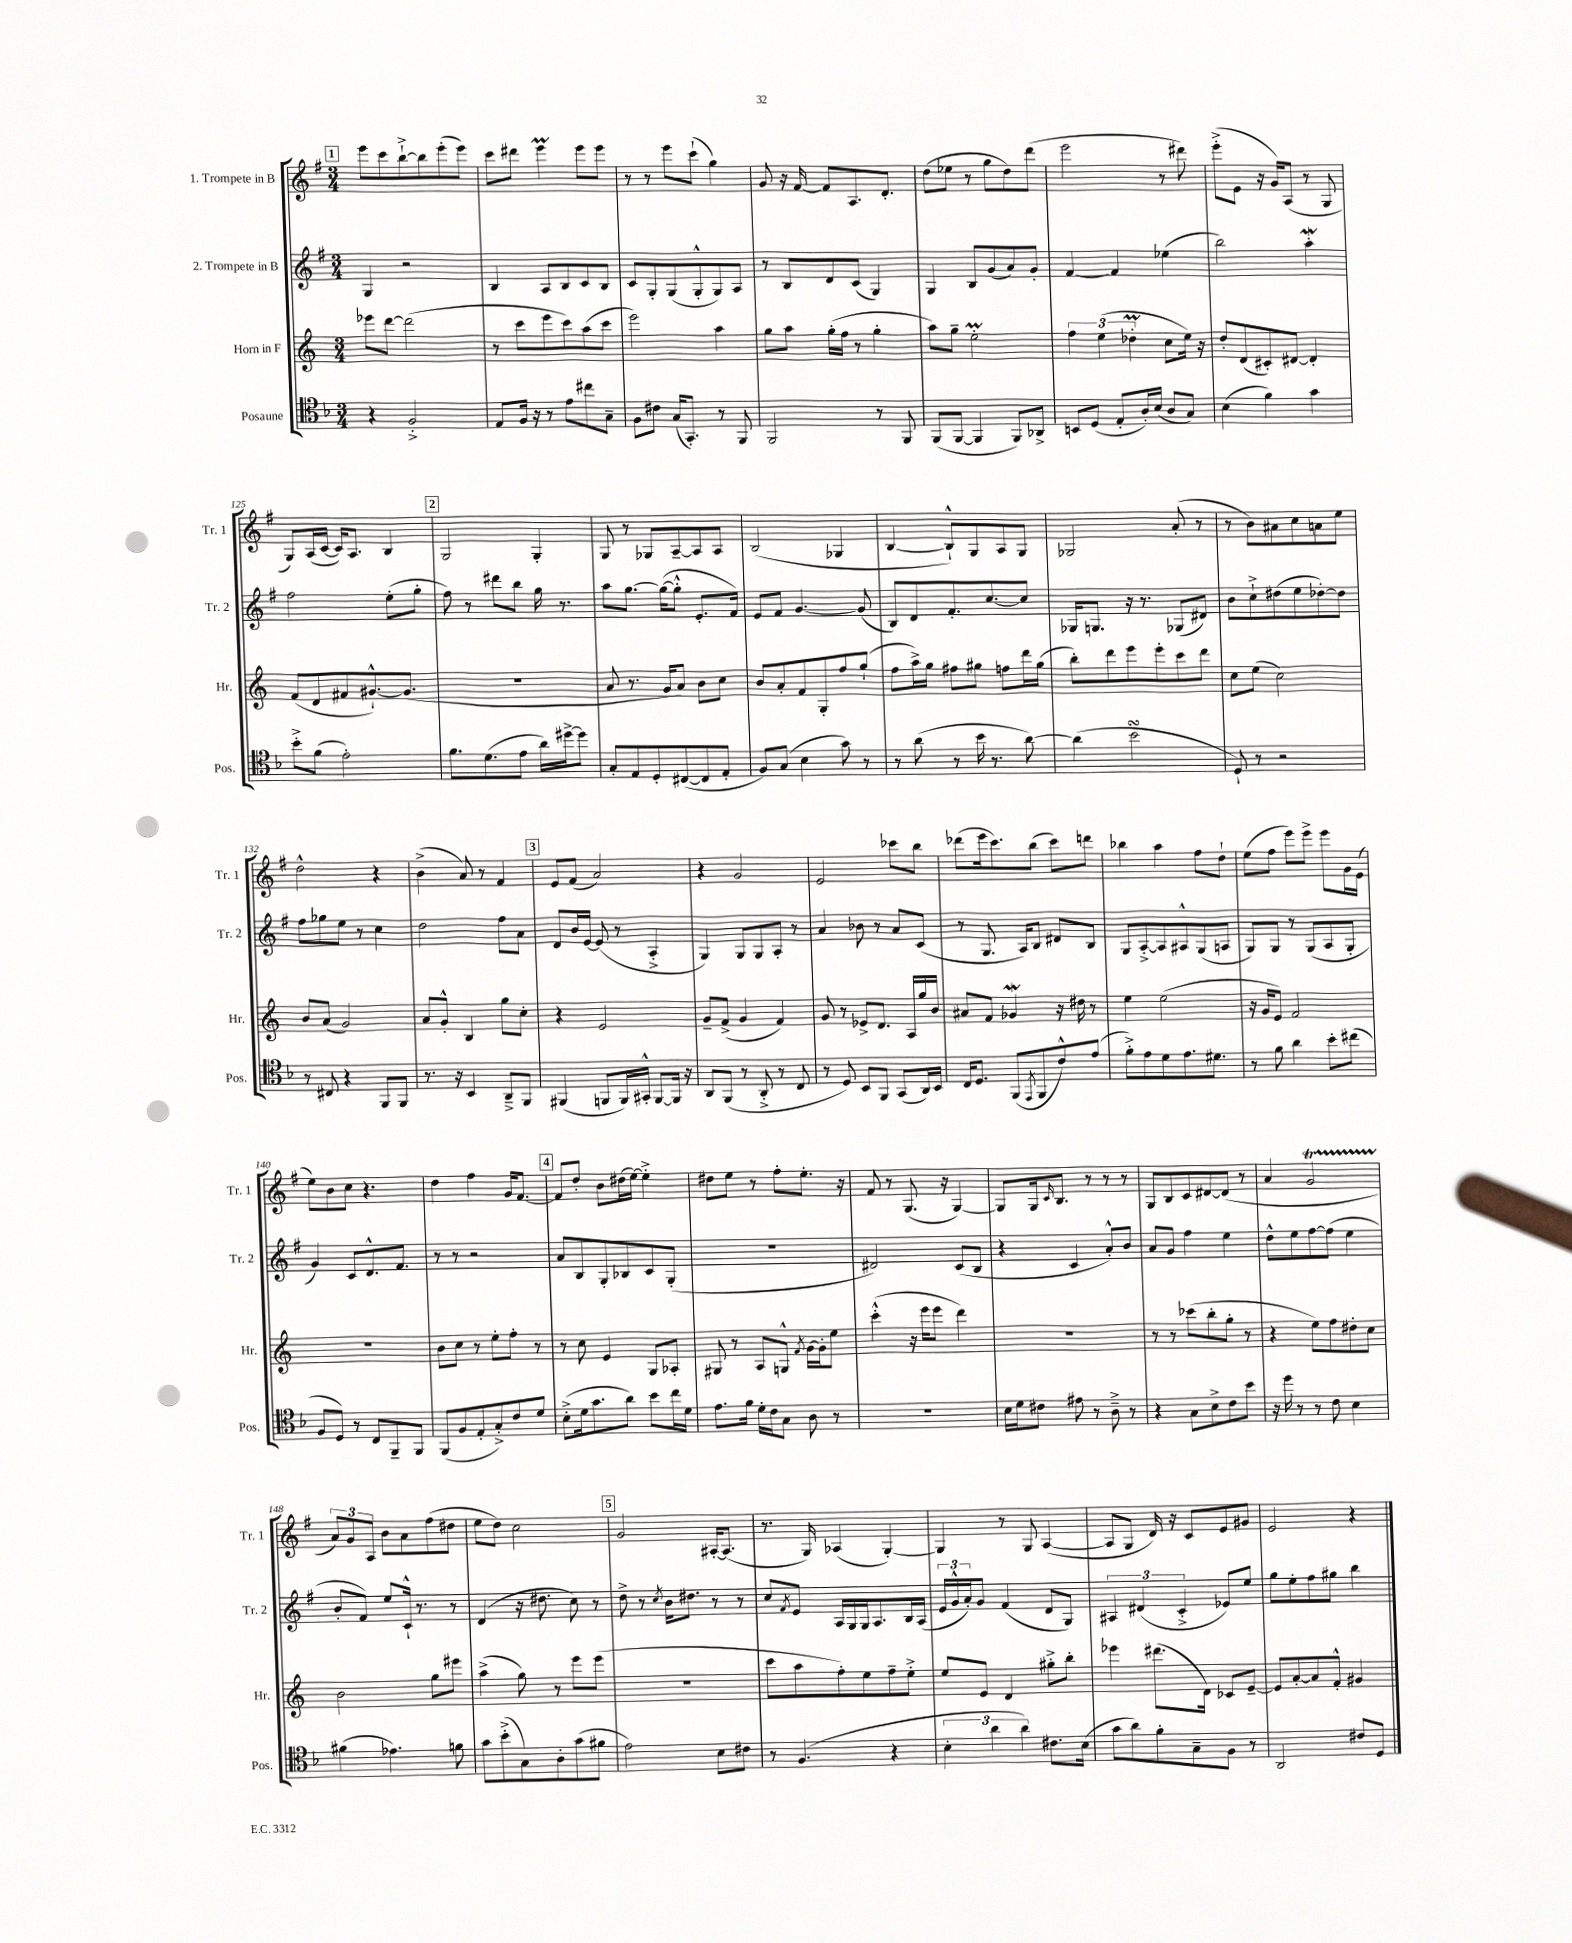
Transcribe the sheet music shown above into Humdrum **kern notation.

**kern	**kern	**kern	**kern
*staff4	*staff3	*staff2	*staff1
*clefC4	*clefG2	*clefG2	*clefG2
*k[b-]	*k[]	*k[f#]	*k[f#]
*M3/4	*M3/4	*M3/4	*M3/4
4r	8eee-\L	4G/	8eee\L
.	[8ddd\J	.	8ccc\
2F'^/	(2ddd\]	2r	[8bb`^\
.	.	.	8bb\]
.	.	.	(8eee'\
.	.	.	8eee\J)
=	=	=	=
8E/L	8r	4B/	8ccc\L
16F/Jk	8ccc\L	.	8ddd#\J
16r	.	.	.
8r	8eee\	8A/L	4eee\
8e\L	8ccc\)	8B/	.
8cc#\	(8aa\	8c/	8eee\L
8G~\J	8ccc\J	8B/J	8eee\J
=	=	=	=
8F\L	2eee\)	8c/L	8r
8c#\J	.	8G'/	8r
(16G/LK	.	(8G/	8eee\L
8.GG'/J)	.	.	.
.	.	8G'^^/	(8ccc`\J
8r	4aa\	8G/)	4gg\)
8FF/	.	8A/J	.
=	=	=	=
2FF/	8gg\L	8r	8g/
.	8aa\J	8B/L	16r
.	.	.	[16f#/
.	(16gg'\LL	8d/	8f#/]L
.	16ff\JJ	.	.
.	8r	(8c/J	8.A/
8r	4gg'\	4G/)	.
.	.	.	8.d'/J
8FF/	.	.	.
=	=	=	=
(8FF/L	8aa\L)	4G/	(8dd\L
[8FF/J	8gg~\J	.	8ee-\J
4FF/]	2ee'\	8B/L	8r
.	.	(8g/	8gg\L
8FF/L)	.	8a/)	8dd\)
8AA-^/J	.	8g'/J	(8ddd\J
=	=	=	=
8BB/L	6ff\	[4f#/	2eee\
(8D/J	.	.	.
.	(6ee\	.	.
8E'/L	.	4f#/]	.
.	6dd-'\	.	.
16A'/L)	.	.	.
(16B-/JJ	.	.	.
8A/L	8cc\L	(4ee-\	8r
8G/J)	16ee\Jk)	.	8ddd#\)
.	16r	.	.
=	=	=	=
(4B-\	8dd'/L	2bb\)	(8eee'^\L
.	(8d/	.	8e\J
4f\)	8c#'/)	.	16r
.	.	.	16g/LK)
.	[8d#/J	.	(8A/J
4g\	4d#'/]	4aa'\	8r
.	.	.	8G/
=	=	=	=
8b-'^\L	(8f/L	2ff#\	8G/L)
(8f\J	8d/	.	(16A/L
.	.	.	[16c/JJ
2e'\)	8f#/	.	16c/]LK)
.	.	.	8.A/J
.	[8.g#`^^/)	.	.
.	.	(8ee'\L	4B/
.	(8.g#/]J	.	.
.	.	8gg'\J	.
=	=	=	=
8.f\L	2.r	8ff#\)	2G/
.	.	8r	.
(8.d\	.	.	.
.	.	8ddd#\L	.
8e\J	.	8bb\J	.
16a\LL)	.	16gg\	4G'/
[16dd#^\J	.	8.r	.
8dd#\]J	.	.	.
=	=	=	=
8G'/L	8a/	8aa\L	8G/
8E/	8.r	[8.gg\J	8r
8D'/	.	.	8G-/L
.	16g/LK	(16gg\_LK	.
([8C#/	8a/J)	8gg'^^\]J	[8A~/
8C#/]	8b\L	8.e'/L	8A/]
8E'/J	8cc\J	.	8A/J
.	.	16f#/Jk)	.
=	=	=	=
8F/L)	8b/L	8e/L	(2B/
(8G/J	8a'/	8f#/J	.
4B-\	8f/	[4.g/	.
.	8G'/	.	.
8g\)	8ff/	.	4G-/
8r	(8gg`/J	(8g/]	.
=	=	=	=
8r	8ff\L	8B/L)	[4B/
(8a\	16aa^\L)	8d/	.
.	16gg\JJ	.	.
8r	8ff#\L	8.f#'/	8B`^^/]L)
16b-\	8gg#\J	.	8G/
8.r	.	[8.cc/	.
.	8ff\L	.	8A/
[8a\)	16ddd\L	8cc/]J	8G/J
.	(16gg#\JJ	.	.
=	=	=	=
(4a\]	8bb'\L)	16G-/LK	2G-/
.	.	8.G/J	.
.	8ddd\	.	.
2b-\	8eee\	16r	.
.	.	8.r	.
.	8eee'\	.	.
.	8ccc\	(8G-/L	(8a'/
.	8ddd\J	8d#/J)	8r
=	=	=	=
8D`/)	8cc\L	8b\L	8r
8r	(8ee\J	8cc`^\	8b\L)
2r	2cc\)	(8dd#\	8a#\
.	.	8ee\	8cc\
.	.	[8dd-'\)	8a\
.	.	8dd-\]J	8ee\J
=	=	=	=
8r	8b/L	8ff#\L	2dd^^\
8C#/	(8a/J	8gg-\	.
4r	2g/)	8ee\J	.
.	.	8r	.
8FF/L	.	4cc\	4r
8FF/J	.	.	.
=	=	=	=
8.r	8a/L	2dd\	(4b^\
.	8g'^^/J	.	.
16r	.	.	.
4BB-/	4B/	.	8a/)
.	.	.	8r
8AA~^/L	8gg\L	8ff#\L	4f#/
8FF/J	8cc'\J	8a\J	.
=	=	=	=
(4FF#/	4r	8d/L	8e/L
.	.	16b/L	(8f#/J
.	.	[16e/JJ	.
8FF/L	2e/	(8e/]	2a/)
16FF/L)	.	8r	.
16GG#'^^/JJ	.	.	.
[8FF/L	.	4A'^/	.
16FF/]Jk	.	.	.
16r	.	.	.
=	=	=	=
8AA/L	8g~/L	4G/)	4r
(8FF/J	(8f^/J	.	.
8r	4g/	8G/L	2g/
8AA'^/	.	8G/	.
8r	4f/)	8A'/J	.
8C/	.	8r	.
=	=	=	=
8r	8g/	4a/	2e/
8D/)	8r	.	.
8BB-/L	8e-^/L	8b-\	.
8FF/J	8.d/J	8r	.
(8GG/L	.	8a/L	8ccc-\L
.	16A/LL	.	.
16AA/L)	16gg/	(8c/J	8bb\J
16BB-/JJ	16b/JJ	.	.
=	=	=	=
16C/LK	8a#/L	8r	(8ddd-\L
8.D/J	.	.	.
.	8f/J	8.G/	16eee\k
.	.	.	8.ccc\)
(8FF/L	4g-/	.	.
.	.	16A/LK)	.
8qEE/	.	.	.
8FF/	.	8B/J	(8bb\J
8c^^/)	16r	8d#/L	8ccc\L)
.	16dd#\	.	.
(8e/J	8r	8B/J	8ddd\J
=	=	=	=
8f'^\L)	4ee\	8G/L	4bb-\
8e\	.	[8A'^/	.
8d\	(2ee\	8A/]	4aa\
8.e\	.	8A#^^/	.
.	.	(8G/	8ff#\L
8.d#\J	.	.	.
.	.	8A/J	8dd`\J
=	=	=	=
8r	16r	8G/L)	(8ee\L
.	16g/LK	.	.
8f\	8e/J)	8G/J	8ff#\J
4a\	2f/	8r	8eee\L)
.	.	(8G/L	8eee^\J
8b-'\L	.	8A/	8eee\L
(8cc#\J	.	8G'/J	16g\L
.	.	.	(16e\JJ
=	=	=	=
8F/L	2.r	4g/)	8ee\L)
8D/J)	.	.	8b\
8r	.	8c/L	8cc\J
8C/L	.	8.d^^/	4.r
8FF~/	.	.	.
.	.	8.f#/J	.
8FF/J	.	.	.
=	=	=	=
(8FF/L	8b\L	8r	4dd\
8F/	8cc\J	8r	.
8E'/	8r	2r	4ff#\
8G'^/)	8ee'\L	.	.
8c/	8ff'\J	.	16g/LK
.	.	.	[8.f#/J
8d/J	8r	.	.
=	=	=	=
(8B-'^\L	8r	8a/L	8f#/]L
16d\k	8cc\	8B/	8dd'/J
8.g\	.	.	.
.	4e/	8G'/	8b\L
8a\J)	.	8B-/	(16dd#\L
.	.	.	[16ee\JJ)
8b-\L	8G/L	8c/	4ee'^\]
16cc\L	8A-'/J	(8G'/J	.
16d\JJ	.	.	.
=	=	=	=
8.e\L	8G#/	2.r	8dd#\L
.	8r	.	8ee\J
16f\Jk	.	.	.
16d'\LL	8A/L	.	8r
16c\J	.	.	.
8G\J	8G^^/J	.	8ff#'\L
.	8qf/	.	.
8A\	[16g\LL	.	8.ee'\J
.	16g'\]J	.	.
8r	8ee\J	.	.
.	.	.	16r
=	=	=	=
2.r	(4ccc'^^\	2d#/)	8f#/
.	.	.	8r
.	16r	.	(8.G/
.	16eee\LK	.	.
.	8eee\J	.	.
.	.	.	16r
.	4ddd\)	(8c/L	[4G/)
.	.	8B/J	.
=	=	=	=
16B-\LL	2.r	4r	8G/]L
16d\J	.	.	.
8c#\J	.	.	16G/k
.	.	.	16qqc/
.	.	.	8.B/J
8e#\	.	4c/	.
8r	.	.	8r
8A~^\	.	8a'^^/L)	8r
8r	.	8b/J	8r
=	=	=	=
4r	8r	8a/L	8G/L
.	8r	8g/J	8B/
8G\L	(8ccc-\L	4ff#\	8c/
8B-^\	8bb'\	.	[8d#/
8c\	8gg'\J	4ee\	(8d#/]J
8b-\J	8r	.	8r
=	=	=	=
16r	4r	8dd^^\L	4a/
16dd\	.	.	.
8r	.	8ee\	.
8r	8ee\L)	[8ff#\	2g/
8c\	8ff\	(8ff#\]J	.
4B-\	8dd#'\	4ee\	.
.	8cc\J	.	.
=	=	=	=
(4f#\	2b\	8b'/L	12a/L)
.	.	.	12g/
.	.	8f#/J)	.
.	.	.	12A/J
4.e-\)	.	8ee/L	8b\L
.	.	16c`^^/Jk	8a\
.	.	8.r	.
.	8gg\L	.	(8ff#\
8f\	8eee#\J	8r	8dd#\J
=	=	=	=
8g\L	(4aa^\	(4d/	8ee\L
(8b-'^\	.	.	8dd\J)
8G\)	8gg\)	16r	2cc\
.	.	8.dd#\	.
8A'\	8r	.	.
(8g\	8eee\L	8cc\)	.
8f#\J	(8eee\J	8r	.
=	=	=	=
2e\)	2.r	8dd^\	2g/
.	.	8r	.
.	.	8qcc/	.
.	.	16b\LK	.
.	.	8.dd#\J	.
8B-\L	.	8r	[16A#'/LK
.	.	.	(8.A#/]J
8c#\J	.	8r	.
=	=	=	=
8r	8ccc\L	8cc/L	8.r
.	.	8qf#/	.
(4.F/	8aa\	8e/J	.
.	.	.	16G/)
.	8ff'\)	16A/LL	(4A-/
.	.	16G/	.
.	8ee\	16G/J	.
.	.	8.A/	.
4r	8ff~\	.	[4G'/)
.	8ee'^\J	16B/L	.
.	.	(16A/JJ	.
=	=	=	=
6B-'\	8ee/L	24e/LL	4G/]
.	.	24g^^/	.
.	.	24a'/J)	.
.	8e/J	8g/J	.
6a\	.	.	.
.	4d/	(4f#/	8r
6a\)	.	.	.
.	.	.	8G/
8.c#\L	8gg#'^\L	8d/L	([4A/
.	8bb'\J	8G/J)	.
(16B-\Jk	.	.	.
=	=	=	=
8g\L	4eee-\	6A#/	8A/]L
8a\)	.	.	8G/J
.	.	(6d#/	.
8f'\	(8.ddd#\L	.	16d/)
.	.	.	16r
.	.	6c'^/	.
8G~\	.	.	8c/L
.	16d\Jk)	.	.
8F\J	8c-/L	8e-/L)	8e/
8r	[8e~/J	8ee/J	8g#/J
=	=	=	=
2AA/	8e/]L	8gg\L	2e/
.	[8a'/	8ee'\	.
.	8a/]	8ff#\	.
.	8f'^^/J	8gg#\J	.
8c#/L	4g#/	4bb\	4r
8D/J	.	.	.
==	==	==	==
*-	*-	*-	*-
